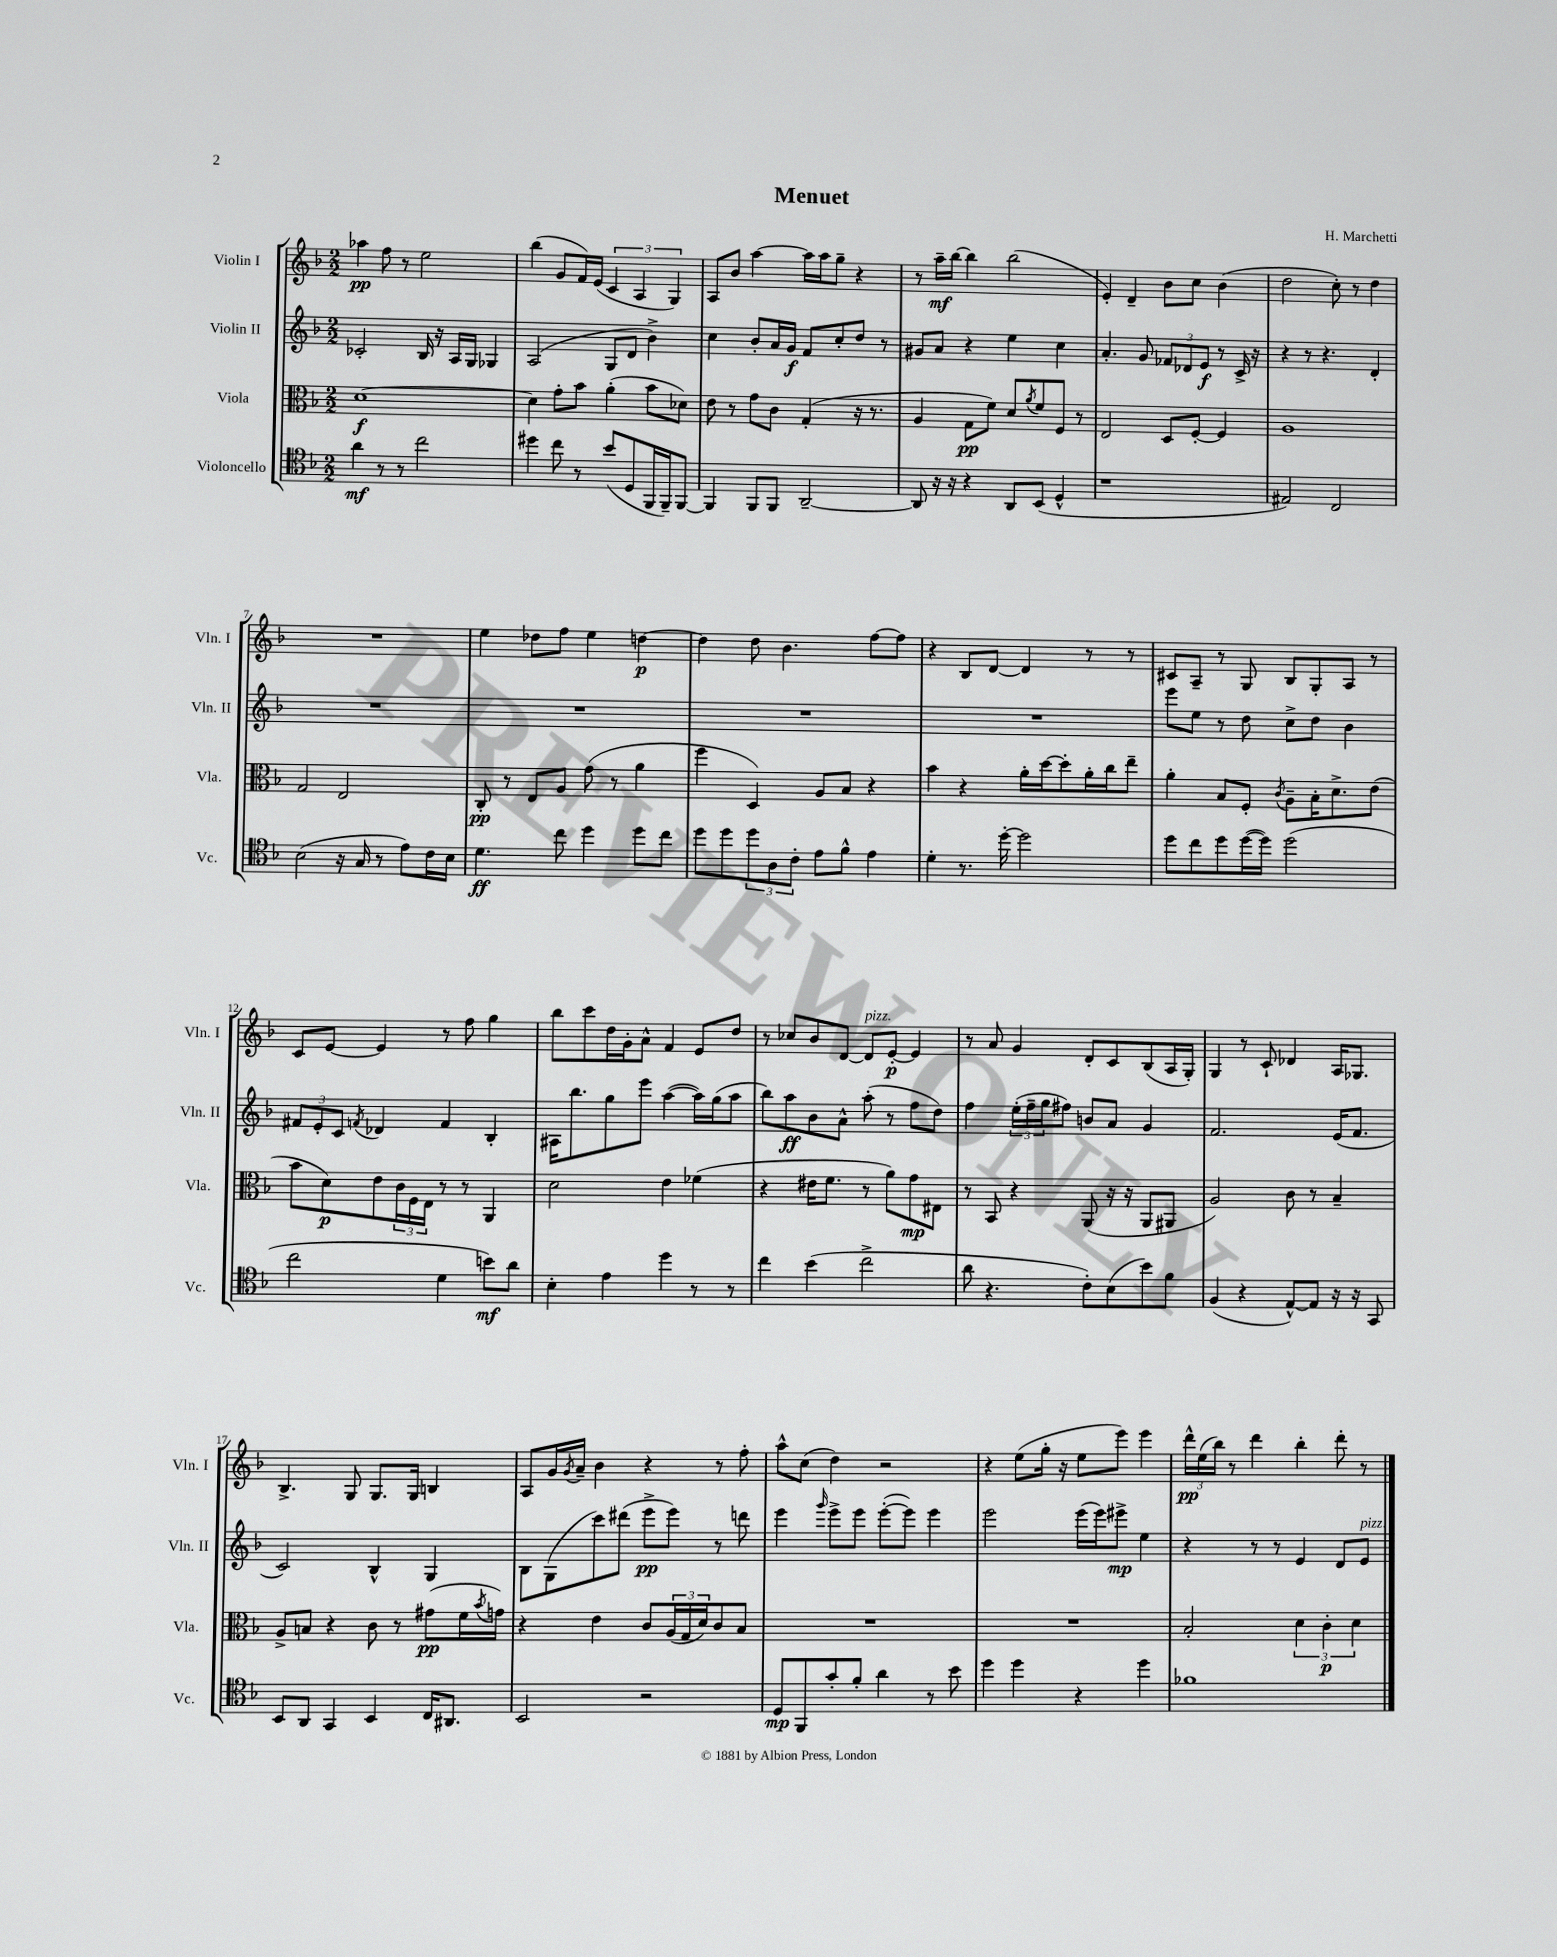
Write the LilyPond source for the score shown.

\header { title = "Menuet" composer = "H. Marchetti" }
<<
\new StaffGroup <<
\new Staff = "s0" \with { instrumentName = "Violin I" shortInstrumentName = "Vln. I" } {
    \clef treble \key f \major \numericTimeSignature \time 2/2
    aes''4\pp f''8 r8 e''2 |
    bes''4( g'8 f'16) e'16( \tuplet 3/2 { c'4 a4 g4) } |
    a8 bes'8 a''4~ a''16 a''16 g''8-- r4 |
    r8 a''16--\mf bes''16~ bes''4 bes''2( |
    e'4-.) d'4-- bes'8 c''8 bes'4( |
    d''2 c''8-.) r8 d''4 |
    R1 |
    e''4 des''8 f''8 e''4 d''4~\p |
    d''4 d''8 bes'4. f''8~ f''8 |
    r4 bes8 d'8~ d'4 r8 r8 |
    cis'8 a8-- r8 g8 bes8 g8-. a8 r8 |
    c'8 e'8~ e'4 r8 f''8 g''4 |
    bes''8 c'''8 d''16 g'16-. a'8-^ f'4 e'8 d''8 |
    r8 ces''8 bes'8 d'8~ d'8^\markup { \italic "pizz." } e'8~-.\p e'4 |
    r8 a'8 g'4 d'8-. c'8 bes8( a16 g16-.) |
    g4 r8 c'8-! des'4 a16 ges8. |
    bes4.-> g8 g8. g16 b4 |
    a8 g'16 \acciaccatura { g'8 } a'16-- bes'4 r4 r8 f''8-. |
    a''8-^ c''8( d''4) r2 |
    r4 e''8( g''16-. r16 e''8 e'''8) e'''4 |
    \tuplet 3/2 { d'''16-^\pp e''16( bes''16) } r8 d'''4 bes''4-. d'''8-. r8 \bar "|." |
}
\new Staff = "s1" \with { instrumentName = "Violin II" shortInstrumentName = "Vln. II" } {
    \clef treble \key f \major \numericTimeSignature \time 2/2
    ces'2-. bes16 r16 a16 g16 ges4 |
    a2( g8 d'8 bes'4->) |
    c''4 bes'8-. a'16 g'16\f f'8 c''8-. d''8 r8 |
    gis'8 a'8 r4 e''4 c''4 |
    a'4.-. g'8 \tuplet 3/2 { fes'8 des'8 e'8\f } r8 c'16-> r16 |
    r4 r8 r4. d'4-. |
    R1 |
    R1 |
    R1 |
    R1 |
    e'''8 e''8 r8 d''8 c''8-> d''8 bes'4 |
    \tuplet 3/2 { fis'8 e'8-. c'8 } \acciaccatura { f'8 } des'4 f'4 bes4-. |
    ais16 bes''8. g''8 e'''8 a''4~( a''16) g''16( a''8 |
    bes''8) a''8\ff bes'8 a'8-^ a''8-.( r8 f''8 d''8) |
    f''4 \tuplet 3/2 { e''16-.( f''16-- g''16 } fis''8) b'8 a'8 g'4 |
    f'2. e'16( f'8. |
    c'2) bes4-^ g4 |
    bes8 g8( c'''8) dis'''8( e'''8->\pp e'''8) r8 d'''8 |
    e'''4 \grace { g'''16 } e'''8-> e'''8 e'''8~-.( e'''8) e'''4 |
    e'''2 e'''16( e'''16) eis'''8->\mp e''4 |
    r4 r8 r8 e'4 d'8 e'8^\markup { \italic "pizz." } \bar "|." |
}
\new Staff = "s2" \with { instrumentName = "Viola" shortInstrumentName = "Vla." } {
    \clef alto \key f \major \numericTimeSignature \time 2/2
    d'1~\f |
    d'4 g'8-. bes'8 a'4-.( bes'8 des'8) |
    e'8 r8 g'8 c'8 g4-.( r16 r8. |
    a4 g8\pp f'8) d'8 \acciaccatura { a'8 } f'8 f8 r8 |
    e2 d8 f8~-. f4 |
    a1 |
    g2 e2 |
    c8-.\pp r8 e8 a8 g'8( r8 a'4 |
    f''4 d4) a8 bes8 r4 |
    bes'4 r4 a'16-. d''16~ d''8-. a'16-. c''16 e''8-- |
    a'4-. bes8 f8-. \acciaccatura { c'8 } a8-- bes16-. d'8.-> e'8( |
    bes'8 d'8\p) e'8 \tuplet 3/2 { c'16 f16 e16 } r8 r8 a,4 |
    d'2 e'4 fes'4( |
    r4 eis'16 f'8. r8 a'8) g'8\mp eis8 |
    r8 bes,8 r4 a,8( r16 r16 a,8 ais,8 |
    a2) c'8 r8 bes4-- |
    a8-> b8 r4 c'8 r8 gis'8\pp( f'16 \acciaccatura { bes'8 } g'16) |
    r4 e'4 c'8 \tuplet 3/2 { a16( g16 d'16) } c'8 bes8 |
    R1 |
    R1 |
    bes2-. \tuplet 3/2 { d'4 c'4-.\p d'4 } \bar "|." |
}
\new Staff = "s3" \with { instrumentName = "Violoncello" shortInstrumentName = "Vc." } {
    \clef tenor \key f \major \numericTimeSignature \time 2/2
    a'4\mf r8 r8 c''2 |
    dis''4 c''8 r8 bes'8( d8 f,16 f,16--) f,8~ |
    f,4 f,8 f,8 a,2~-- |
    a,8 r16 r16 r4 a,8 bes,8( d4-^ |
    r1 |
    eis2) c2 |
    bes2( r16 g16 r8 e'8) c'16 bes16 |
    d'4.\ff c''8 d''4 d''8 c''8 |
    d''8 d''8 \tuplet 3/2 { d''8 a8 c'8-. } e'8 f'8-^ e'4 |
    d'4-. r8. d''16~-. d''2 |
    d''8 c''8 d''8 d''16~( d''16) d''2( |
    c''2 d'4 b'8\mf) a'8 |
    bes4-. e'4 d''4 r8 r8 |
    c''4 bes'4( c''2-> |
    a'8 r4. c'8-.) bes8( bes'8) f'8 |
    f4( r4 e8~-^) e8 r16 r16 g,8 |
    bes,8 a,8 g,4 bes,4 c16 ais,8. |
    bes,2 r2 |
    d8\mp f,8 g'8-. f'8-. a'4 r8 bes'8 |
    d''4 d''4 r4 d''4 |
    fes'1 \bar "|." |
}
>>
>>
